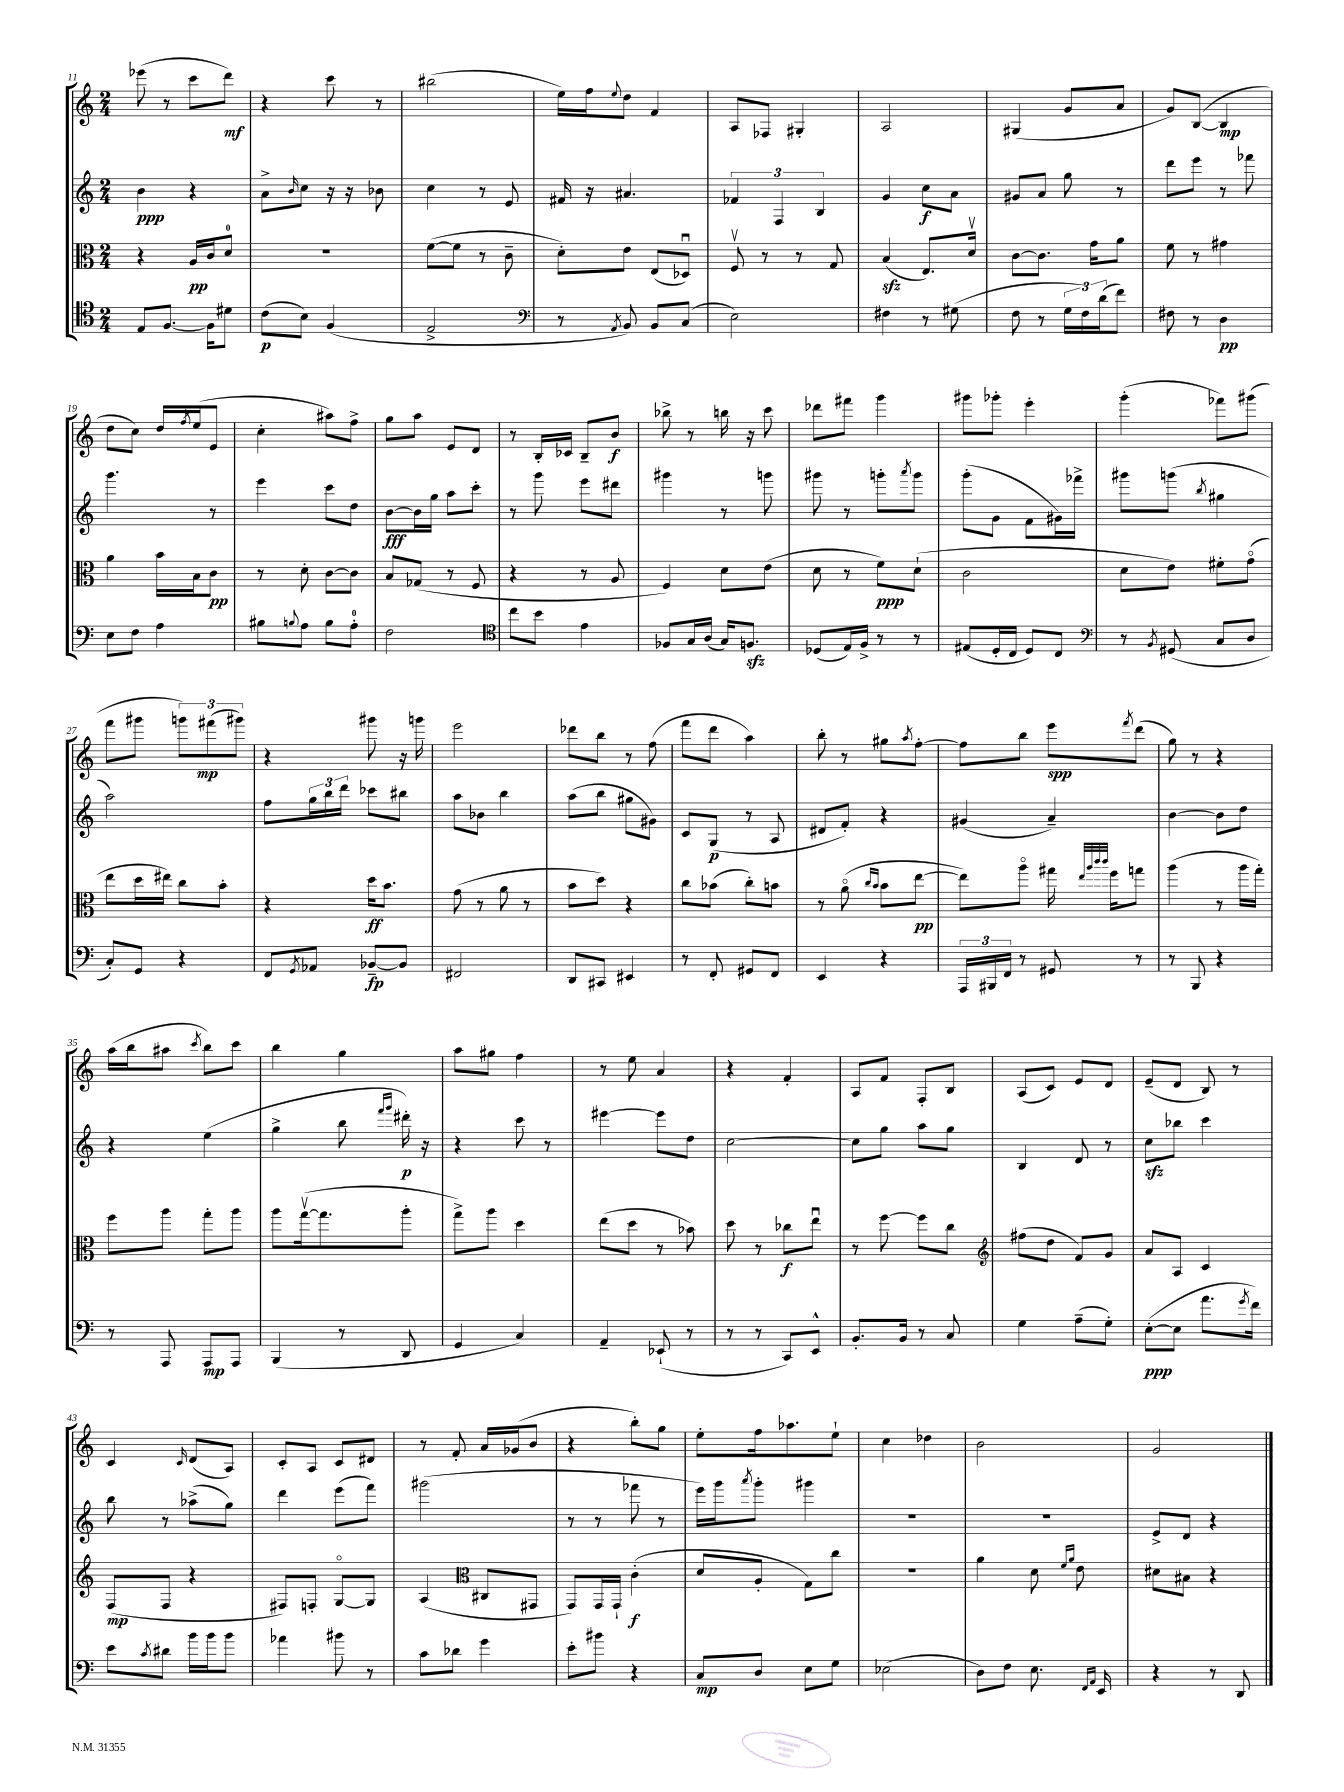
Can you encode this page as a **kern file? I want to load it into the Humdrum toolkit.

**kern	**kern	**kern	**kern
*staff4	*staff3	*staff2	*staff1
*clefC4	*clefC3	*clefG2	*clefG2
*k[]	*k[]	*k[]	*k[]
*M2/4	*M2/4	*M2/4	*M2/4
8E	4r	4b	(8eee-
[8.F	.	.	8r
.	16A	4r	8ccc
16F]	16c	.	.
8d#	8d	.	8ddd)
=	=	=	=
(8c	2r	8a^	4r
.	.	16qqb	.
8B)	.	8cc	.
(4F	.	16r	8ccc
.	.	16r	.
.	.	8b-	8r
=	=	=	=
2E^	([8f	4cc	(2bb#
.	8f]	.	.
.	8r	8r	.
.	8c~	8e	.
=	=	=	=
*clefF4	*	*	*
8r	8d')	16f#	16ee)
.	.	16r	16ff
8qAA	.	.	8qqee
8BB)	8e	4.a#	8dd
8BB	(8E	.	4f
(8C	8D-u)	.	.
=	=	=	=
2E)	8Fv	6f-	8A
.	8r	.	8F-
.	.	6F	.
.	8r	.	4G#'
.	.	6B	.
.	8G	.	.
=	=	=	=
4F#	(4B	4g	2A
8r	8.E)	8cc	.
(8G#	.	8a	.
.	16dv	.	.
=	=	=	=
8F	[8c	8g#	(4G#
8r	8.c]	8a	.
24G	.	8gg	8g
24F)	.	.	.
.	16g	.	.
(24d	.	.	.
8f)	8a	8r	8a
=	=	=	=
8F#	8f	8ddd	8g)
8r	8r	8eee	([8B
4D	4g#	8r	4B]
.	.	8fff-	.
=	=	=	=
8E	4a	4.ggg	8dd
8F	.	.	8cc)
4A	16b	.	16dd
.	.	.	8qff
.	16B	.	(16ee
.	8c	8r	8e
=	=	=	=
8B#	8r	4eee	4cc'
8qqB	.	.	.
8A	8d'	.	.
8B	[8c	8ccc	8aa#)
8A'	8c]	8dd	8ff^
=	=	=	=
2F	8B	[8b	8gg
.	(8G-	16b]	8aa
.	.	16gg	.
.	8r	8aa	8e
.	8F	8ccc'	8d
=	=	=	=
*clefC4	*	*	*
8cc	4r	8r	8r
8b	.	8ggg	16B'
.	.	.	16c-
4e	8r	8eee	8B~
.	8A	8ddd#	8b
=	=	=	=
8F-	4F)	4ggg#	8bb-^
16G	.	.	8r
(16A	.	.	.
16G)	8d	8r	16bb
8.F	.	.	16r
.	(8e	8ggg	8ccc
=	=	=	=
(8D-	8d	8ggg#	8ddd-
16E)	8r	8r	8fff#
16F^	.	.	.
8r	8f)	8ggg'	4ggg
.	.	8qaaa	.
8r	(8d`	8ggg	.
=	=	=	=
(8E#	2c	(8ggg'	8ggg#
16D'	.	8g	8ggg-'
16C	.	.	.
8D)	.	8f	4eee'
8C	.	16g#)	.
.	.	16fff-^	.
=	=	=	=
*clefF4	*	*	*
8r	8d	8ggg#	(4ggg'
8qBB	.	.	.
(8GG#	8e)	(8ggg	.
.	.	8qbb	.
8C	8f#'	4gg#	8fff-)
8D	(8go	.	(8ggg#
=	=	=	=
8C')	8ee	2aa)	8fff
8GG	16dd	.	8ggg#
.	16ee#)	.	.
4r	8cc	.	12ggg)
.	.	.	(12fff#
.	8b'	.	.
.	.	.	12ggg#)
=	=	=	=
8FF	4r	8ff	4r
8qGG	.	.	.
8AA-	.	24gg	.
.	.	24bb	.
.	.	24ddd	.
[8BB-~	16dd	8ccc-	8ggg#
.	8.b	.	.
8BB-]	.	8bb#	16r
.	.	.	16ggg
=	=	=	=
2FF#	(8g	8aa	2eee
.	8r	8b-	.
.	8a	4bb	.
.	8r	.	.
=	=	=	=
8DD	8b	(8aa	8ddd-
8CC#	8dd)	8bb	8bb
4EE#	4r	8gg#	8r
.	.	8g#)	(8ff
=	=	=	=
8r	8cc	8c	8fff
8FF'	(8b-	(8G	8ddd
8GG#	8cc')	8r	4aa)
8FF	8b	8A	.
=	=	=	=
4EE	8r	8d#	8bb'
.	(8ao	8f')	8r
.	16qqcc	.	.
.	16qqb	.	.
4r	8b	4r	8gg#
.	.	.	8qaa
.	[8ee	.	[8ff'
=	=	=	=
24AAA	8ee])	(4g#	8ff]
24BBB#	.	.	.
24FF	.	.	.
8r	8aao	.	8bb
8GG#	16gg#	4a~)	8eee
.	32qqee	.	.
.	32qqaa	.	.
.	32qqccc	.	.
.	32qqccc	.	.
.	16ff	.	.
.	.	.	8qfff
8r	8gg	.	(8ddd
=	=	=	=
8r	(4aa	[4b	8gg)
8BBB	.	.	8r
4r	8r	8b]	4r
.	16aa	8dd	.
.	16gg')	.	.
=	=	=	=
8r	8ff	4r	(16aa
.	.	.	16bb
8AAA	8aa	.	8aa#
.	.	.	8qccc
8AAA	8gg'	(4ee	8bb)
8AAA	8aa	.	8ccc
=	=	=	=
(4BBB	8aa	4gg^	4bb
.	([16ggv	.	.
.	8.gg]	.	.
8r	.	8bb	4gg
.	.	16qqfff	.
.	.	16qqggg	.
8DD	8aa'	16ddd#')	.
.	.	16r	.
=	=	=	=
4GG	8gg^)	4r	8aa
.	8aa	.	8gg#
4C)	4dd	8ccc	4ff
.	.	8r	.
=	=	=	=
4AA~	(8ee	[4eee#	8r
.	8dd	.	8ee
(8EE-`	8r	8eee#]	4a
8r	8b-)	8dd	.
=	=	=	=
8r	8dd	[2cc	4r
8r	8r	.	.
8CC)	8cc-	.	4f'
8EE^^	8eeu	.	.
=	=	=	=
8.BB'	8r	8cc]	8A
.	[8ff	8gg	8f
16BB	.	.	.
8r	8ff]	8aa	8F'
8C	8cc	8gg	8B
=	=	=	=
*	*clefG2	*	*
4G	(8ff#	4B	(8A
.	8dd	.	8c)
(8A~	8f)	8d	8e
8G')	8g	8r	8d
=	=	=	=
([8E'	8a	8cc	(8e~
8E]	8A	8bb-	8d
8.a	4c	4ccc	8B)
.	.	.	8r
8qg	.	.	.
16f)	.	.	.
=	=	=	=
8e	(8F	8bb	4c
8qc	.	.	.
8d#	8F	8r	.
.	.	.	16qqc
16b	4r	(8aa-^	(8d
16b	.	.	.
8b	.	8gg)	8A)
=	=	=	=
4a-	8F#)	4ddd	8c'
.	8F'	.	8A
8b#	[8Go	(8eee	8c
8r	8G]	8fff)	8d#
=	=	=	=
8c	(4A	(2ggg#	8r
8d-	.	.	8f'
*	*clefC3	*	*
4g	8C#	.	16a
.	.	.	(16g-
.	8GG#	.	8b
=	=	=	=
8e'	8GG)	8r	4r
8b#	16GG	8r	.
.	16GG`	.	.
4r	(4c'	8fff-	8bb')
.	.	8r	8gg
=	=	=	=
8C	8d	16eee)	8ee'
.	.	16ggg	.
.	.	8qaaa	.
8D	8A'	8ggg'	16ff
.	.	.	8.aa-
8E	8G)	4ggg#	.
8G	8cc	.	8ee`
=	=	=	=
(2E-	2r	2r	4cc
.	.	.	4dd-
=	=	=	=
8D)	4a	2r	2b
8F	.	.	.
8.E	8d	.	.
.	16qqf	.	.
.	16qqa	.	.
.	8e	.	.
16qqFF	.	.	.
16qqAA	.	.	.
16EE	.	.	.
=	=	=	=
4r	8d#	8e^	2g
.	8B#	8d	.
8r	4r	4r	.
8DD	.	.	.
==	==	==	==
*-	*-	*-	*-
